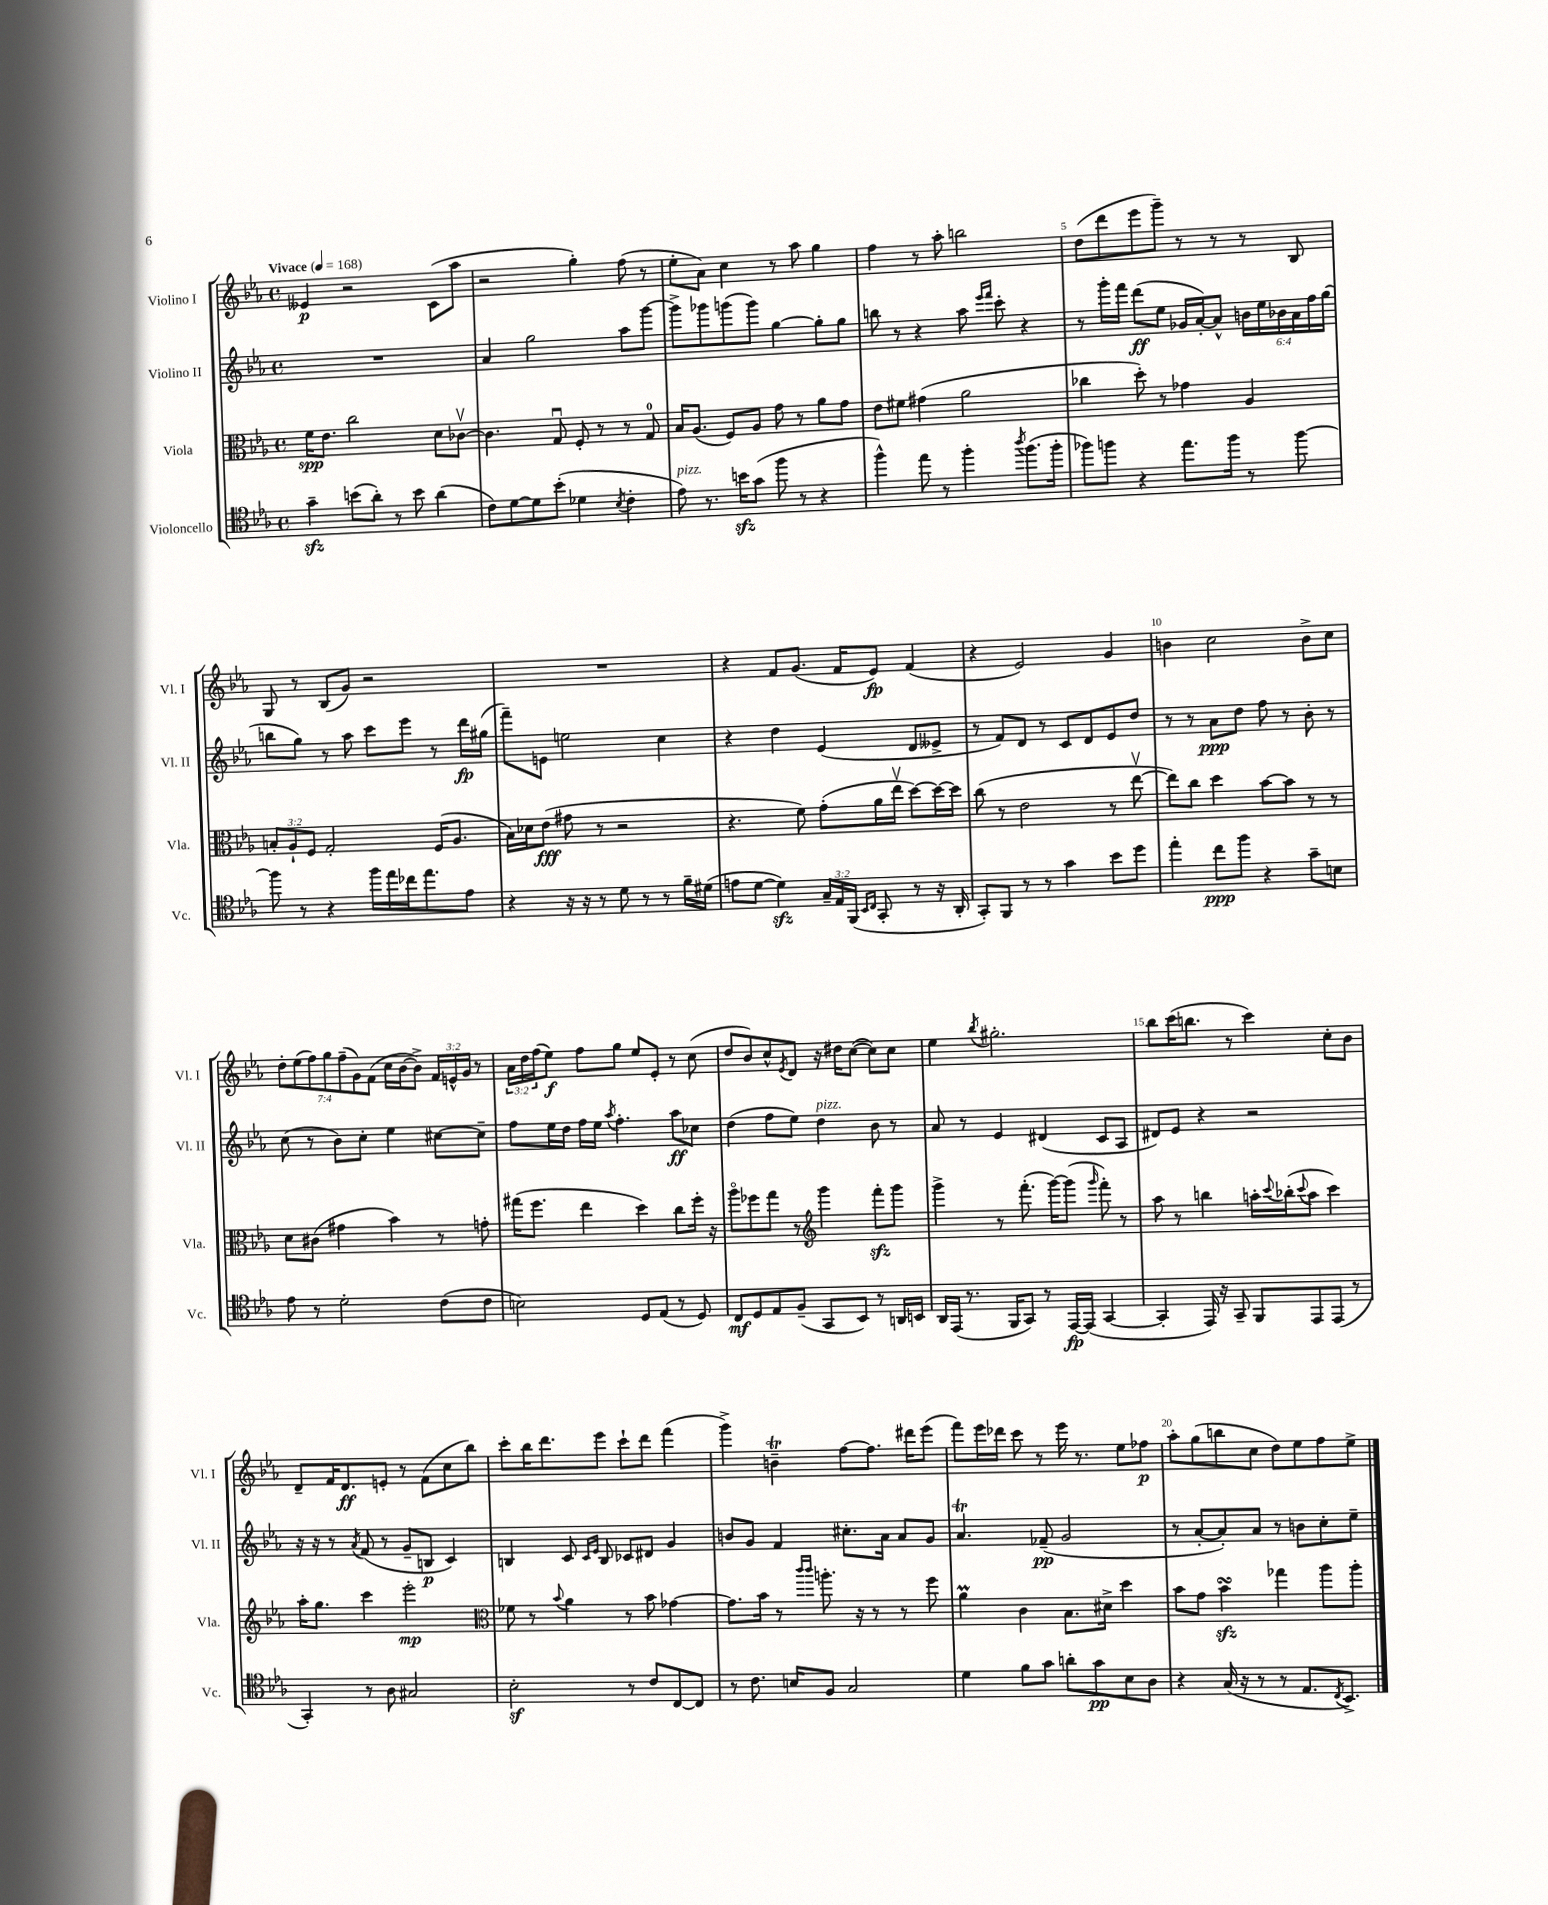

**kern	**kern	**kern	**kern
*staff4	*staff3	*staff2	*staff1
*clefC4	*clefC3	*clefG2	*clefG2
*k[b-e-a-]	*k[b-e-a-]	*k[b-e-a-]	*k[b-e-a-]
*M4/4	*M4/4	*M4/4	*M4/4
*met(c)	*met(c)	*met(c)	*met(c)
*MM168	*MM168	*MM168	*MM168
4g~\	16f\LK	1r	4e--/
.	8.e-\J	.	.
(8b\L	2cc\	.	2r
8a-'\J)	.	.	.
8r	.	.	.
8b\	.	.	.
(4a-\	8d\L	.	(8c\L
.	[8c-v\J	.	8aa-\J
=	=	=	=
8c\L)	4.c-\]	4a-/	2r
[8d\	.	.	.
8d\]	.	2gg\	.
(8b-'\J	8Gu/	.	.
4d-\	8F'/	.	4gg'\)
.	8r	.	.
8qB-/	.	.	.
4c'\	8r	8aa-\L	(8ff\
.	8G/	[8ggg\J	8r
=	=	=	=
8e-\)	16B-/LK	8ggg^\]L	8ee-'\L
.	(8.A-/J	.	.
8.r	.	8ggg-\	8a-\J)
.	8F/L)	(8ggg\	4cc\
16b\LK	.	.	.
(8g\J	8A-/J	8ggg\J)	.
8ff\	8g\	[4gg\	8r
8r	8r	.	8aa-\
4r	8a-\L	8gg'\]L	4gg\
.	8g\J	8gg\J	.
=	=	=	=
4ff^^\)	8e-\L	8bb\	4ff\
.	8f#\J	8r	.
8ee-\	(4g#\	4r	8r
8r	.	.	8aa-'\
4ff'\	2a-\	8aa-\	2bb\
.	.	16qqeee-/LL	.
.	.	16qqfff/JJ	.
.	.	8ccc'\	.
8qaa-/	.	.	.
(8.ff\L	.	4r	.
16ff'\Jk	.	.	.
=	=	=	=
8ff-\L)	4cc-\	8r	(8dd\L
8ff\J	.	16ggg'\LL	8ddd\
.	.	16fff\JJ	.
4r	8dd'\)	(8ddd\L	8eee-\
.	8r	8ee-\J	8ggg~\J)
8.ee-\L	4g-\	16g-/LL	8r
.	.	[16a-'/J)	.
.	.	8a-^^/]J	8r
16ff\Jk	.	.	.
8r	4A-/	24b\LL	8r
.	.	24ee-\	.
.	.	24b-\	.
[8ff\	.	24a-\	8B-/
.	.	24ff\	.
.	.	(24gg\JJ	.
=	=	=	=
8ff\]	12B'/L	8bb\L	8G/
.	12A-`/	.	.
8r	.	8gg\J)	8r
.	12F/J	.	.
4r	2G'/	8r	(8B-/L
.	.	8aa-\	8g/J)
16ff\LL	.	8ccc\L	2r
16ee-\	.	.	.
16cc-\J	.	8eee-\J	.
8.ee-\	.	.	.
.	(16F/LK	8r	.
.	8.A-/J	.	.
8e-\J	.	16ddd\LL	.
.	.	(16gg#\JJ	.
=	=	=	=
4r	16B-\LL)	8fff~\L)	1r
.	16d-\J	.	.
.	(8e-\J	8e\J	.
16r	8g#\	2ee\	.
16r	.	.	.
8r	8r	.	.
8d\	2r	.	.
8r	.	.	.
8r	.	4cc\	.
16f~\LL	.	.	.
(16d#\JJ	.	.	.
=	=	=	=
8e\L	4.r	4r	4r
[8d\J	.	.	.
4d\])	.	4dd\	8f/L
.	8f\)	.	(8.g/J
24G~/LL	(8g'\L	(4e-/	.
24E-/	.	.	.
.	.	.	16f/LK
(24FF/JJ	.	.	.
16qqBB-/LL	.	.	.
16qqC/JJ	.	.	.
8GG'/	16a-\L	.	8e-/J)
.	16ee-v\JJ	.	.
8r	[8dd\L)	8d/L	(4f/
16r	16dd\_L	8e--^/J	.
16AA-'/	16dd\]JJ	.	.
=	=	=	=
8GG'/L)	(8cc\	8r	4r
8FF/J	8r	8f/L)	.
8r	2e-\	8d/J	2e-/)
8r	.	8r	.
4g\	.	8c/L	.
.	.	8d/	.
8b-\L	8r	8e-/	4g/
8dd\J	[8ee-v\	8dd/J	.
=	=	=	=
4ee-'\	8ee-\]L)	8r	4b\
.	8cc\J	8r	.
8cc\L	4dd\	8a-\L	2cc\
8ff\J	.	8dd\J	.
4r	[8b-\L	8ff\	.
.	8b-\]J	8r	.
8g~\L	8r	8b-'\	8b^\L
8B\J	8r	8r	8cc\J
=	=	=	=
8e-\	8d\L	(8cc\	14dd'\L
.	.	.	(14ee-\
8r	(8c#\J	8r	.
.	.	.	14ff\)
.	.	.	14gg\
2d'\	4g#\	8b-\L)	.
.	.	.	(14ff~\
.	.	.	14g\)
.	.	8cc'\J	.
.	.	.	(14f\J
.	4b-\)	4ee-\	16cc\LL
.	.	.	[16b-\J
.	.	.	8b-^\]J)
(8c\L	8r	[8cc#\L	24f/LL
.	.	.	24e^^/
.	.	.	24g/JJ
8c\J	8g'\	8cc#~\]J	8r
=	=	=	=
2B\)	(16gg#\LK	8ff\L	24a-\LL
.	.	.	24dd\
.	8.ff\J	.	.
.	.	.	(24ff\J
.	.	16ee-\L	8ee-\J)
.	.	16dd\JJ	.
.	4ee-\	16ff\LL	8ff\L
.	.	16ee-\JJ	.
.	.	8qaa-/	.
.	.	4.ff'\	8gg\J
8D/L	4dd\)	.	8ee-/L
(8E-/J	.	.	8e-'/J
8r	8cc\L	8aa-\L	8r
8D/)	16ff'\Jk	8cc-\J	(8cc\
.	16r	.	.
=	=	=	=
8C/L	8aa-o\L	(4dd\	8dd/L
8D/	8ff-\	.	8b-/)
8E-/	8gg\J	8ff\L	8cc^^/
.	.	.	8qe-/
(8F~/J	8r	8ee-\J)	8d/J
*	*clefG2	*	*
8GG/L	4ggg\	4dd\	16r
.	.	.	16dd#\LK
8BB-/J)	.	.	([8cc\J
8r	8fff'\L	8b-\	8cc\]L)
16AA/LL	8ggg\J	8r	8cc\J
16BB/JJ	.	.	.
=	=	=	=
16AA-/LL	4ggg^\	8a-/	4ee-\
(16EE-/JJ	.	.	.
8.r	.	8r	.
.	.	.	8qbb-/
.	8r	4e-/	2.gg#'\
16FF/LK	.	.	.
8GG/J)	(8.fff'\	.	.
8r	.	(4d#/	.
.	[16ggg\LK)	.	.
[16EE-/LL	(8ggg\]J	.	.
(16EE-/]JJ	.	.	.
.	16qqggg/	.	.
[4GG/	8fff'\)	8c/L	.
.	8r	8A-/J	.
=	=	=	=
4GG'/]	8aa-\	8d#/L)	8bb-\L
.	8r	8e-/J	(16ccc\K
.	.	.	8.bb\J
16EE-/)	4bb\	4r	.
16r	.	.	.
8GG~/	.	.	8r
8FF/L	16aa'\LL	2r	4ccc\)
.	8qqccc/	.	.
.	(16bb-'\J	.	.
.	8qqccc/	.	.
8EE-/	8aa\J	.	.
(8EE-/J	4ccc\)	.	8cc'\L
8r	.	.	8b-\J
=	=	=	=
4GG'/)	16aa-'\LK	16r	8d~/L
.	8.gg\J	16r	.
.	.	8r	16f/K
.	.	.	8.d/
.	.	8qa-/	.
8r	4ccc\	(8f/	.
8A-\	.	8r	8e'/J
2G#/	2eee-'\	8g~/L	8r
.	.	8B/J	(8f\L
.	.	4c/)	8cc\
.	.	.	8bb-\J)
=	=	=	=
*	*clefC3	*	*
2B-'\	8f-\	4B/	8ccc'\L
.	8r	.	16bb-\K
.	.	.	8.ddd\
.	8qqb-/	.	.
.	4a-\	8c/	.
.	.	16qqc/LL	.
.	.	16qqe-/JJ	.
.	.	8B/	8eee-\J
8r	8r	8c-/L	8ccc`\L
8c/L	8b-\	8d#/J	8ddd\J
[8C/	[4g-\	4g/	(4fff\
8C/]J	.	.	.
=	=	=	=
8r	8.g-\]L	8b/L	4ggg^\)
8.c\	.	8g/J	.
.	16b-\Jk	.	.
.	8r	4f/	4b~\
16B/LK	.	.	.
.	16qqccc/LL	.	.
.	16qqccc/JJ	.	.
8F/J	8.aa'\	.	.
2G/	.	8.cc#'\L	[8ff\L
.	16r	.	.
.	8r	.	8.ff\]J
.	.	16a-\Jk	.
.	8r	8a-/L	.
.	.	.	16ddd#\LK
.	8ff\	8g/J	(8eee-\J
=	=	=	=
4d\	4a-\	4.a-/	8fff\L)
.	.	.	16eee-\L
.	.	.	16ddd-\JJ
8f\L	4c\	.	8ccc\
8g\J	.	(8f-~/	8r
8a'\L	8.B-\L	2g/	16eee-\
.	.	.	8.r
8g\	.	.	.
.	16d#^\Jk	.	.
8B-\	4dd\	.	8ee-\L
8A-\J	.	.	8ff-\J
=	=	=	=
4r	8b-\L	8r	8aa-'\L
.	8g\J	[8a-'/L	(8gg\
(16G/	4b-\	8a-'/])	8bb\
16r	.	.	.
8r	.	8a-/J	8cc\J
8r	4gg-\	8r	8dd\L)
8.E-/L	.	8b\L	8ee-\
.	8aa-\L	8cc'\	8ff\
8qC/	.	.	.
8.BB-^/J)	.	.	.
.	8aa-'\J	8ee-~\J	8ee-^\J
==	==	==	==
*-	*-	*-	*-
